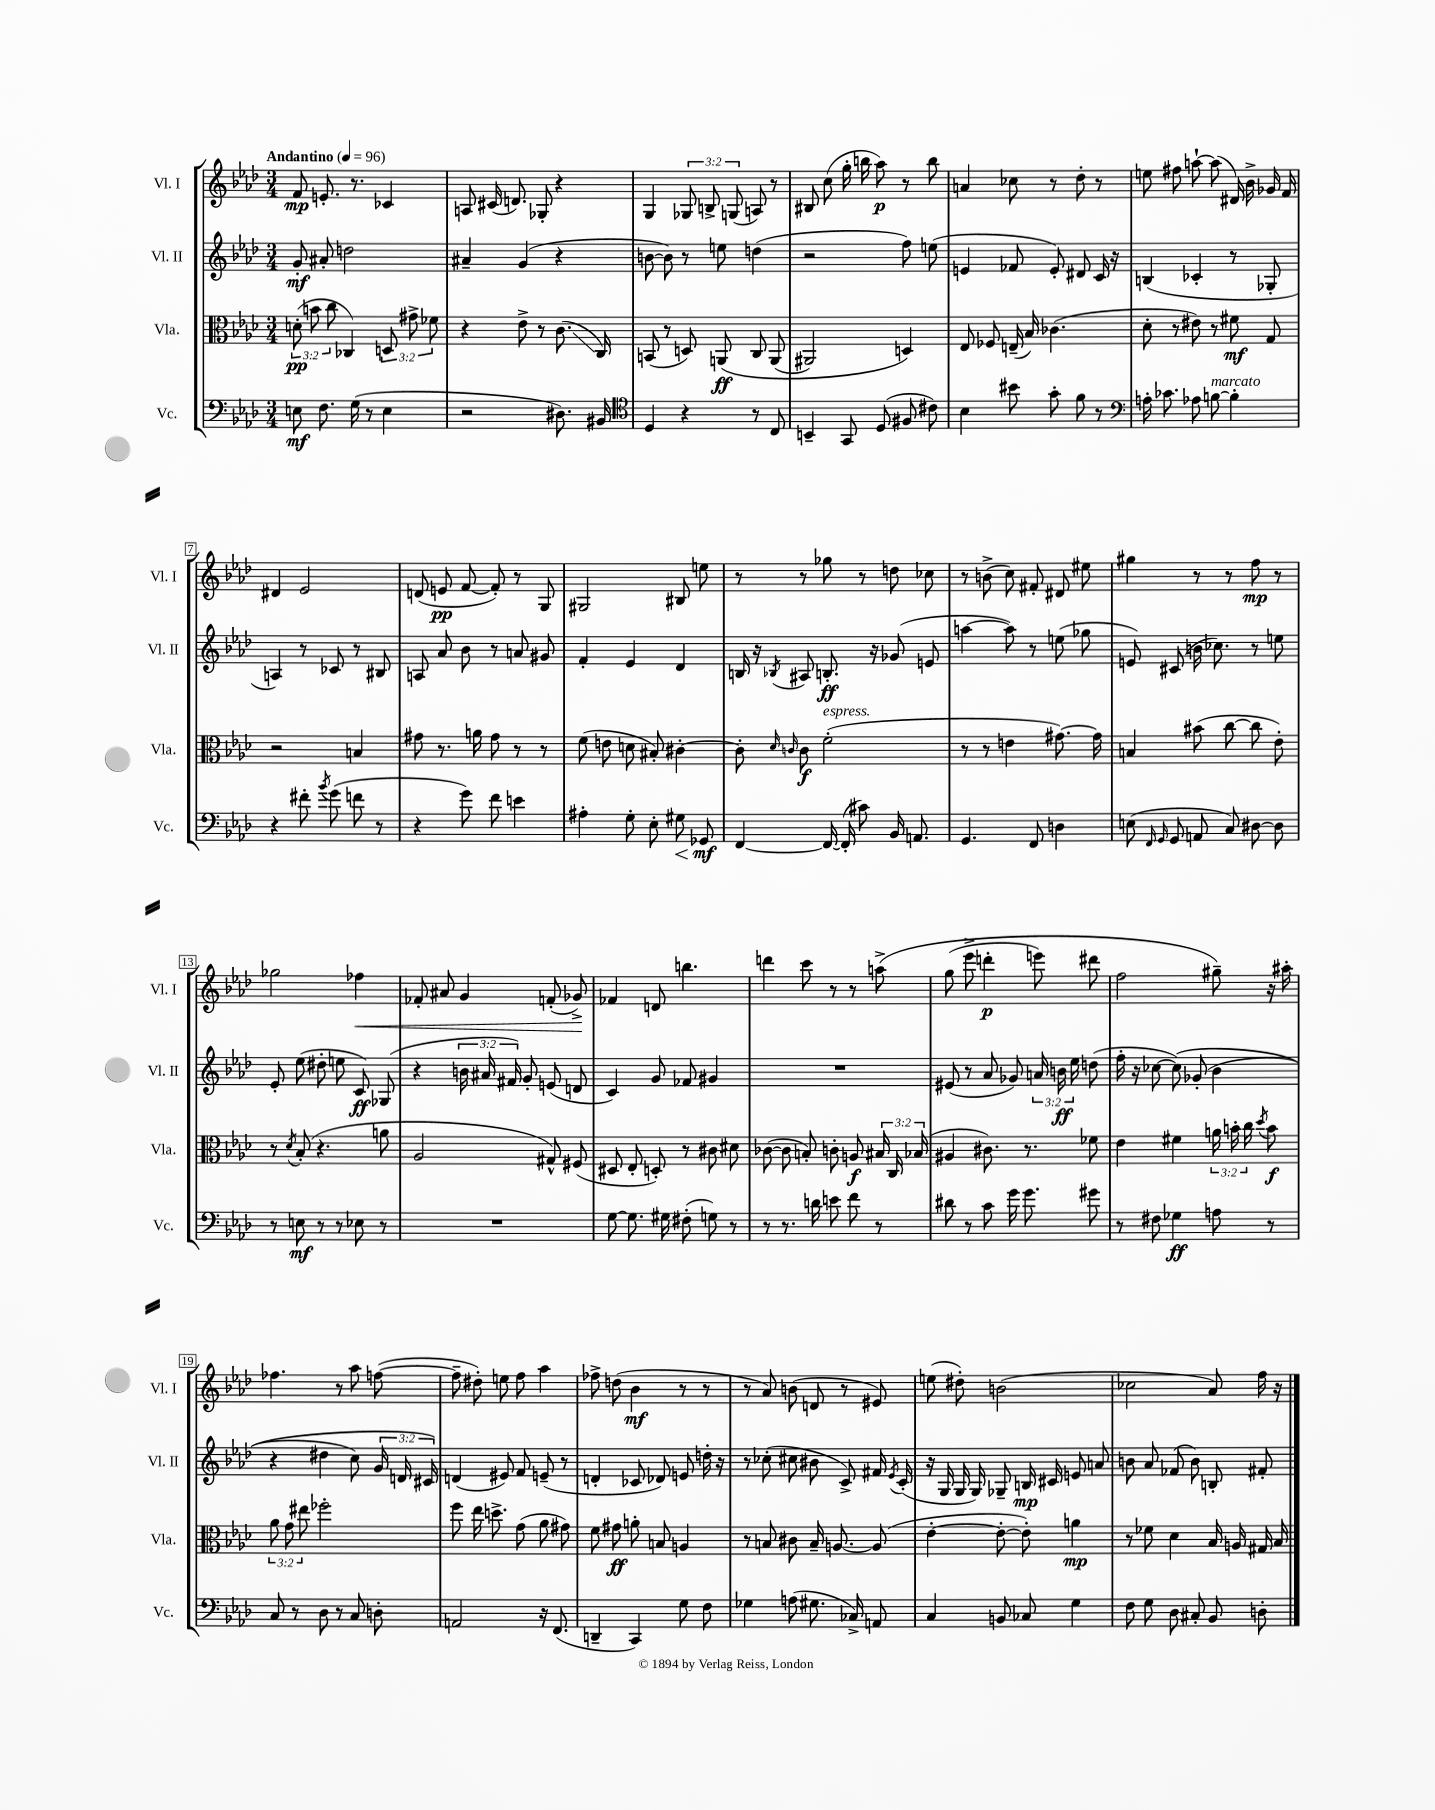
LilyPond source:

<<
\new StaffGroup <<
\new Staff = "s0" \with { instrumentName = "Vl. I" shortInstrumentName = "Vl. I" } {
    \clef treble \key aes \major \numericTimeSignature \time 3/4 \override Staff.TupletNumber.text = #tuplet-number::calc-fraction-text \tempo "Andantino" 4 = 96
    \autoBeamOff f'8\mp e'8.-. r8. ces'4 |
    a8 cis'16( d'8.) ges8-. r4 |
    g4 \tuplet 3/2 { ges8 b8-> g8( } a8) r8 |
    bis8 c''8( g''16-. b''16 aes''8\p) r8 b''8 |
    a'4 ces''8 r8 des''8-. r8 |
    e''8 fis''8 a''8~-! a''8( dis'16) bes'16-> ges'16 f'16 |
    dis'4 ees'2 |
    d'8( e'8\pp f'8~ f'8-.) r8 g8 |
    gis2 bis8 e''8 |
    r8 r8 ges''8 r8 d''8 ces''8 |
    r8 b'8->( c''8) fis'8-. dis'8 eis''8 |
    gis''4 r8 r8 f''8\mp r8 |
    ges''2 fes''4\< |
    fes'8-. ais'8 g'4 f'8-.( ges'8->\!) |
    fes'4 d'8 b''4. |
    d'''4 c'''8 r8 r8 a''8->\( |
    g''8( ees'''8-> d'''4-.\p e'''8) dis'''8 |
    f''2 gis''8--\) r16 ais''16-. |
    fes''4. r8 aes''8 f''8~( |
    f''8-- dis''8-.) e''8 f''8 aes''4 |
    fes''8-> d''8( bes'4\mf r8 r8 |
    r8 aes'8) b'8( d'8 r8 eis'8) |
    e''8( dis''8-.) b'2( |
    ces''2 aes'8) f''16 r16 \bar "|." |
}
\new Staff = "s1" \with { instrumentName = "Vl. II" shortInstrumentName = "Vl. II" } {
    \clef treble \key aes \major \numericTimeSignature \time 3/4 \override Staff.TupletNumber.text = #tuplet-number::calc-fraction-text
    \autoBeamOff g'8-.\mf ais'8-. d''2 |
    ais'4-- g'4( r4 |
    b'8~ b'8) r8 e''8 d''4( |
    r2 f''8) e''8( |
    e'4 fes'8 e'8-.) dis'8 c'16 r16 |
    b4( ces'4-. r8 ges8-. |
    a4) r8 ces'8 r8 bis8 |
    a8 aes'8 bes'8 r8 a'8 gis'8 |
    f'4-. ees'4 des'4 |
    b16 r16 \acciaccatura { bes8 } ais8 b8.-.\ff r16 ges'8( e'8 |
    a''4~ a''8) r8 e''8( ges''8 |
    e'8) cis'8( b'16 ces''8.) r8 e''8 |
    ees'8-. ees''8( dis''8-. e''8 c'8\ff) ges8( |
    r4 \tuplet 3/2 { b'16 ais'16 fis'16) } g'8-. e'8( d'8 |
    c'4) g'8 fes'8 gis'4 |
    R2. |
    eis'8( r8 aes'8 ges'8) \tuplet 3/2 { a'16 b'16\ff ees''16 } d''8( |
    f''16-. r16 ces''8~ ces''8)\( ges'8-.( bes'4 |
    r4 dis''4 c''8) \tuplet 3/2 { g'16 d'16 cis'16\) } |
    d'4( eis'8) f'8 e'8--( r8 |
    d'4-. ces'8 des'8) e'8 d''16-. r16 |
    r8 ces''8-.( cis''8 bis'8 c'8->) fis'16 \acciaccatura { ees'8 } c'16-.( |
    r16 g16 g16 g16) ges8-- b16\mp cis'16 e'8 a'8 |
    b'8 aes'8 fes'8( b'8) b8-. fis'8-. \bar "|." |
}
\new Staff = "s2" \with { instrumentName = "Vla." shortInstrumentName = "Vla." } {
    \clef alto \key aes \major \numericTimeSignature \time 3/4 \override Staff.TupletNumber.text = #tuplet-number::calc-fraction-text
    \autoBeamOff \tuplet 3/2 { d'8-.\pp( b'8 c''8 } ces4) \tuplet 3/2 { d8 gis'8-> fes'8 } |
    r4 ees'8-> r8 c'8.\glissando( c16) |
    b,8( r8 d8) a,8\ff\( c8 a,8( |
    ais,2) d4\) |
    ees8 fes8 e16--( bes16) ces'4.( |
    des'8-. r8 eis'8) r8 fis'8\mf g8 |
    r2 b4 |
    gis'8 r8. a'16 gis'8 r8 r8 |
    f'8( e'8 d'8 bis8-.) cis'4~-. |
    cis'8-. \grace { des'16 c'16 } c'8\f f'2-.^\markup { \italic "espress." }( |
    r8 r8 e'4 gis'8.~) gis'16 |
    b4 bis'8( c''8~ c''8 ees'8-.) |
    r8 \acciaccatura { des'8 } bes8-.( r4. a'8 |
    aes2 gis8-^) fis8( |
    dis8 ees8-. d8-.) r8 cis'8 dis'8 |
    ces'8~( ces'8 b8-.) c'8-. a8\f \tuplet 3/2 { bis16 c16 bes16( } |
    ais4 cis'8.) r8. fes'8 |
    ees'4 fis'4 \tuplet 3/2 { a'16 b'16-. c''16 } \acciaccatura { des''8 } b'8\f |
    \tuplet 3/2 { aes'8 g'8 eis''8 } fes''2-. |
    f''8 ees''16 d''8.-> g'8( aes'8 gis'8) |
    f'8 gis'8\ff a'8-. b8 a4 |
    r8 b8 cis'8 b16-- a8.~ a8( |
    ees'4~-. ees'8~-. ees'8-.) a'4\mp |
    r8 fes'8 des'4 bes16 a16 gis16 bes16 \bar "|." |
}
\new Staff = "s3" \with { instrumentName = "Vc." shortInstrumentName = "Vc." } {
    \clef bass \key aes \major \numericTimeSignature \time 3/4
    \autoBeamOff e8\mf f8. g16( r8 e4 |
    r2 dis8.) bis,16 |
    \clef tenor des4 r4 r8 c8 |
    b,4-- g,8 des8( fis8 cis'8) |
    bes4 bis'8 g'8-. f'8 r8 |
    \clef bass a16-. ces'8. aes8 b8~^\markup { \italic "marcato" } b4-. |
    r4 fis'8-. \acciaccatura { bes'8 } g'8( f'8 r8 |
    r4 g'8) f'8 e'4 |
    ais4-. g8-. ees8-. gis8\< ges,8\mf\! |
    f,4~ f,16~ f,16-.( cis'8) bes,16 a,8. |
    g,4. f,8 d4 |
    e8( \grace { f,16 g,16 } g,8 a,8 c8) dis8~ dis8 |
    r8 e8\mf r8 r8 ees8 r8 |
    R2. |
    g8~ g8. gis16 fis8-.( g8) r8 |
    r8 r8. d'16 e'8 f'8 r8 |
    dis'8 r8 c'8 g'16 g'8. gis'8 |
    r8 fis8 ges4\ff a8 r8 |
    c8 r8 des8 r8 c8 d8-. |
    a,2 r16 f,8.( |
    d,4-- c,4) g8 f8 |
    ges4 a8( gis8. ces16->) a,8 |
    c4 b,8 ces8 g4 |
    f8 g8 des8 cis8-. bes,8 d8-. \bar "|." |
}
>>
>>
\layout { \context { \Score \override BarNumber.stencil = #(make-stencil-boxer 0.1 0.3 ly:text-interface::print) } }
